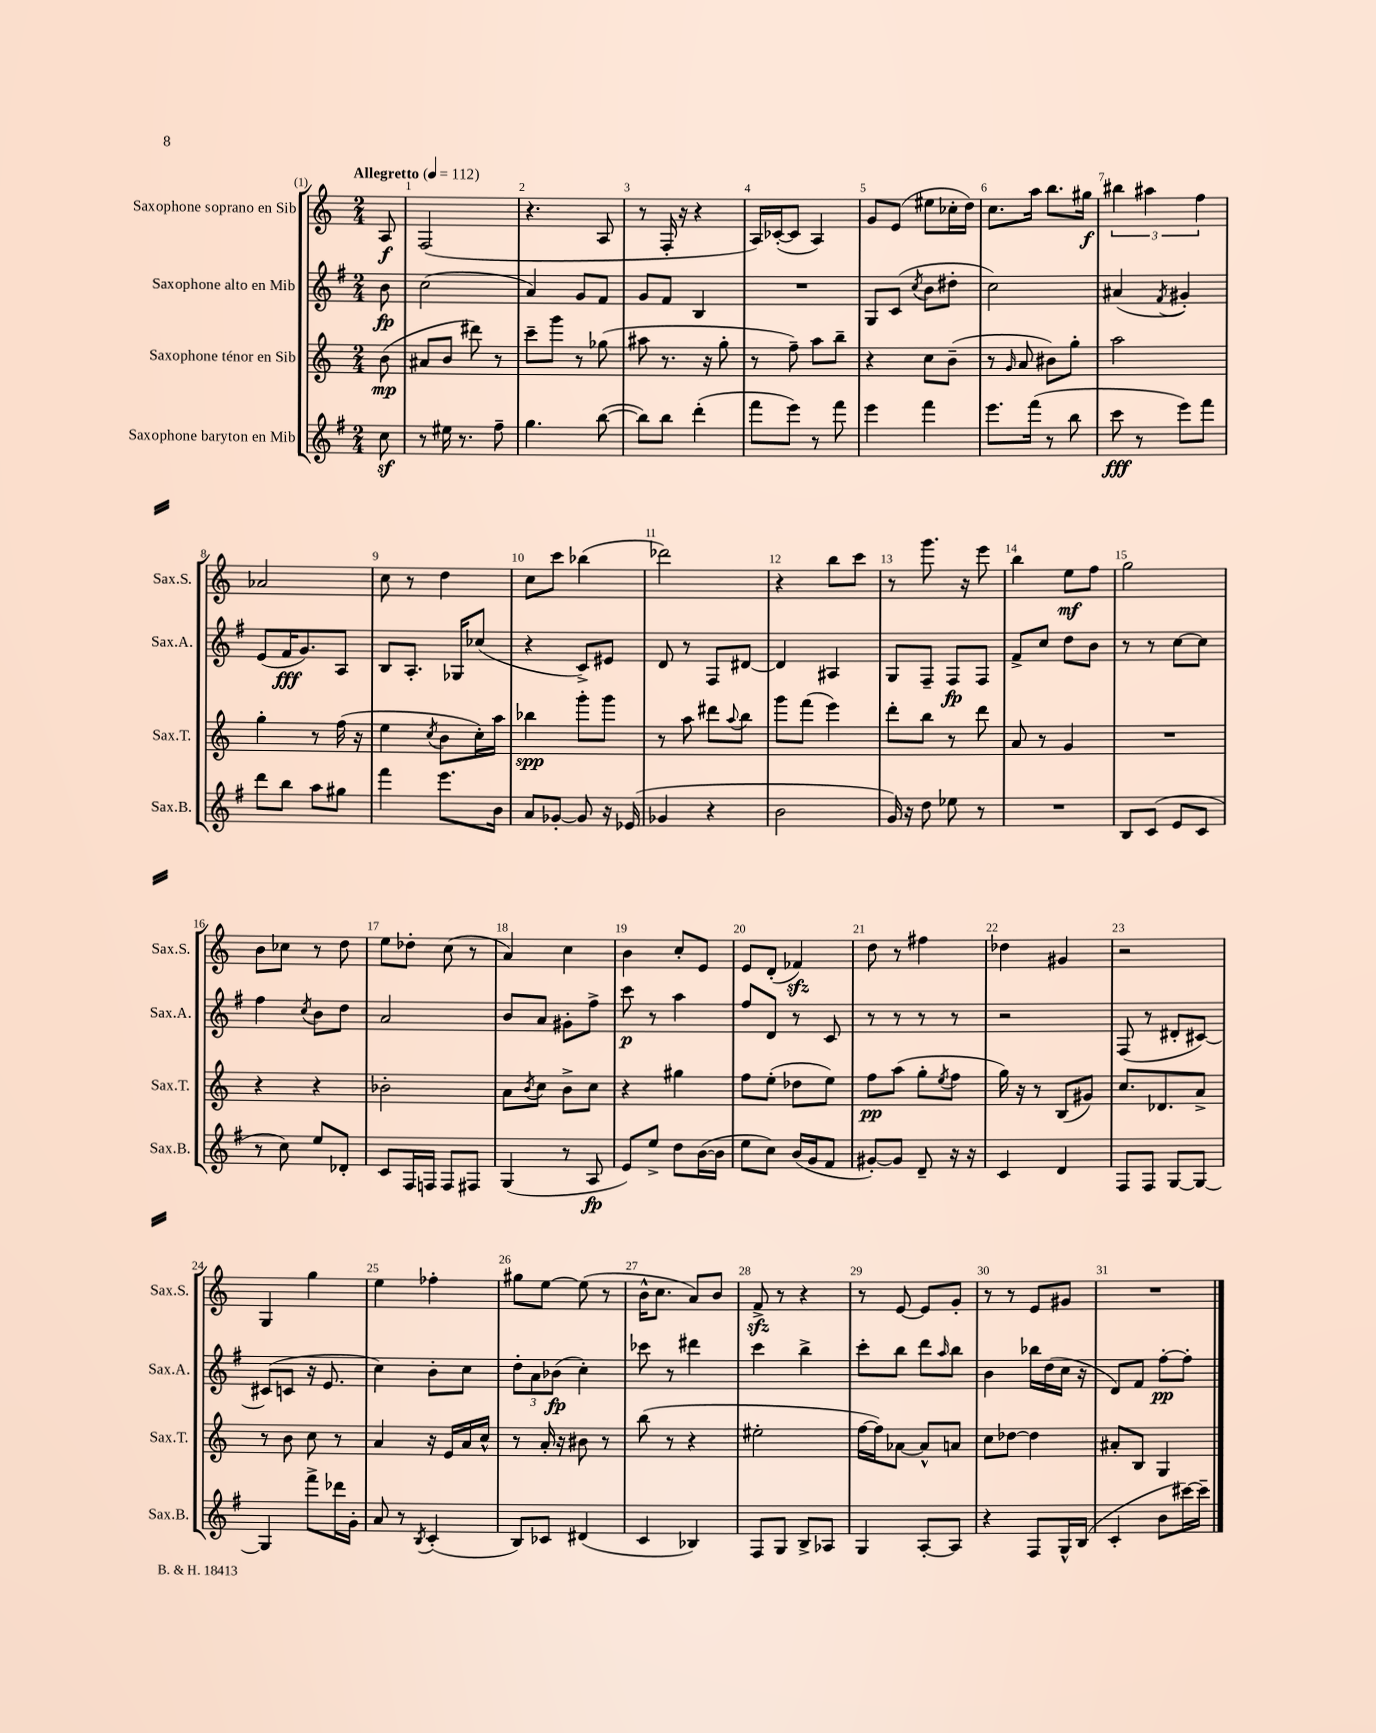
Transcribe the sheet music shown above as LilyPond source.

<<
\new StaffGroup <<
\new Staff = "s0" \with { instrumentName = "Saxophone soprano en Sib" shortInstrumentName = "Sax.S." } {
    \clef treble \key c \major \numericTimeSignature \time 2/4 \partial 8 \tempo "Allegretto" 4 = 112
    a8\f |
    f2( |
    r4. a8 |
    r8 f16-. r16 r4 |
    a16) ces'16~-.( ces'8 a4) |
    g'8 e'8( eis''8 ces''16-. d''16) |
    c''8. a''16 b''8. gis''16\f |
    \tuplet 3/2 { bis''4 ais''4 f''4 } |
    aes'2 |
    c''8 r8 d''4 |
    c''8 c'''8 bes''4( |
    des'''2) |
    r4 b''8 c'''8 |
    r8 g'''8. r16 e'''8 |
    b''4 e''8\mf f''8 |
    g''2 |
    b'8 ces''8 r8 d''8 |
    e''8 des''8-. c''8( r8 |
    a'4) c''4 |
    b'4 c''8-. e'8 |
    e'8 d'8-.( fes'4\sfz) |
    d''8 r8 fis''4 |
    des''4 gis'4 |
    r2 |
    g4 g''4 |
    e''4 fes''4-. |
    gis''8 e''8~ e''8( r8 |
    b'16-^ c''8. a'8) b'8 |
    f'8->\sfz r8 r4 |
    r8 e'8~ e'8 g'8-. |
    r8 r8 e'8 gis'8 |
    R2 \bar "|." |
}
\new Staff = "s1" \with { instrumentName = "Saxophone alto en Mib" shortInstrumentName = "Sax.A." } {
    \clef treble \key g \major \numericTimeSignature \time 2/4 \partial 8
    b'8\fp |
    c''2( |
    a'4) g'8 fis'8 |
    g'8 fis'8 b4 |
    R2 |
    g8 c'8( \acciaccatura { c''8 } b'8 dis''8-. |
    c''2) |
    ais'4( \acciaccatura { fis'8 } gis'4-.) |
    e'8( fis'16\fff g'8.) a8 |
    b8 a8.-. ges16 ces''8( |
    r4 c'8->) eis'8 |
    d'8 r8 fis8 dis'8~ |
    dis'4 ais4 |
    g8 fis8-- fis8\fp fis8 |
    fis'8-> c''8 d''8 b'8 |
    r8 r8 c''8~ c''8 |
    fis''4 \acciaccatura { c''8 } b'8 d''8 |
    a'2 |
    b'8 a'8 gis'8-. fis''8-> |
    c'''8\p r8 a''4 |
    fis''8 d'8 r8 c'8 |
    r8 r8 r8 r8 |
    r2 |
    fis8( r8 dis'8-. cis'8~) |
    cis'8( c'8 r16 e'8. |
    c''4) b'8-. c''8 |
    \tuplet 3/2 { d''8-. a'8 bes'8\fp( } c''4-.) |
    ces'''8 r8 dis'''4 |
    c'''4 b''4-> |
    c'''8-. b''8 d'''8 \grace { a''16 } b''8 |
    b'4 bes''16 d''16( c''16 r16 |
    d'8) fis'8 fis''8~-.\pp fis''8-. \bar "|." |
}
\new Staff = "s2" \with { instrumentName = "Saxophone ténor en Sib" shortInstrumentName = "Sax.T." } {
    \clef treble \key c \major \numericTimeSignature \time 2/4 \partial 8
    b'8\mp( |
    ais'8 b'8 dis'''8) r8 |
    c'''8-- g'''8 r8 ges''8( |
    ais''8 r8. r16 g''8-. |
    r8 f''8--) a''8 b''8-- |
    r4 c''8 b'8--( |
    r8 \grace { g'16 } a'8 bis'8) g''8-. |
    a''2 |
    g''4-. r8 f''16( r16 |
    e''4 \acciaccatura { c''8 } b'8 c''16-.) a''16 |
    bes''4\spp g'''8-. g'''8 |
    r8 a''8 dis'''8 \appoggiatura { a''8 } b''8 |
    g'''8 f'''8( e'''4) |
    d'''8-. b''8 r8 d'''8 |
    a'8 r8 g'4 |
    R2 |
    r4 r4 |
    bes'2-. |
    a'8 \acciaccatura { b'8 } c''8 b'8-> c''8 |
    r4 gis''4 |
    f''8 e''8-.( des''8 e''8) |
    f''8\pp a''8( g''8-. \acciaccatura { e''8 } f''8 |
    g''16) r16 r8 b8( gis'8) |
    c''8. des'8. a'8-> |
    r8 b'8 c''8 r8 |
    a'4 r16 e'16 a'16 c''16-^ |
    r8 a'16-. r16 bis'8 r8 |
    b''8( r8 r4 |
    eis''2-. |
    f''16~ f''16) aes'8~ aes'8-^ a'8 |
    c''8 des''8~ des''4 |
    ais'8-. b8 g4 \bar "|." |
}
\new Staff = "s3" \with { instrumentName = "Saxophone baryton en Mib" shortInstrumentName = "Sax.B." } {
    \clef treble \key g \major \numericTimeSignature \time 2/4 \partial 8
    c''8\sf |
    r8 eis''16 r8. fis''8-- |
    g''4. b''8~( |
    b''8) b''8 d'''4-.( |
    fis'''8 e'''8) r8 fis'''8 |
    e'''4 fis'''4 |
    e'''8. fis'''16( r8 b''8 |
    c'''8\fff r8 e'''8) fis'''8 |
    d'''8 b''8 a''8 gis''8 |
    fis'''4 e'''8. b'16 |
    a'8 ges'8~-. ges'8 r16 ees'16( |
    ges'4 r4 |
    b'2 |
    g'16) r16 d''8 ees''8 r8 |
    R2 |
    b8 c'8( e'8 c'8 |
    r8 c''8) e''8 des'8-. |
    c'8 fis16 f16 f8 fis8 |
    g4( r8 a8\fp |
    e'8) e''8-> d''8 b'16~( b'16 |
    e''8 c''8) b'16( g'16 fis'8 |
    gis'8~-.) gis'8 d'8-- r16 r16 |
    c'4 d'4 |
    fis8 fis8 g8~ g8~ |
    g4 fis'''8-> des'''16 g'16-. |
    a'8 r8 \acciaccatura { b8 } c'4-.( |
    b8) ces'8 dis'4( |
    c'4 bes4) |
    fis8 g8 b8-> aes8 |
    g4 a8~-. a8 |
    r4 fis8 g16-^ b16( |
    c'4-. b'8 cis'''16~) cis'''16-- \bar "|." |
}
>>
>>
\layout { \context { \Score \override BarNumber.break-visibility = ##(#f #t #t) barNumberVisibility = #all-bar-numbers-visible } }
